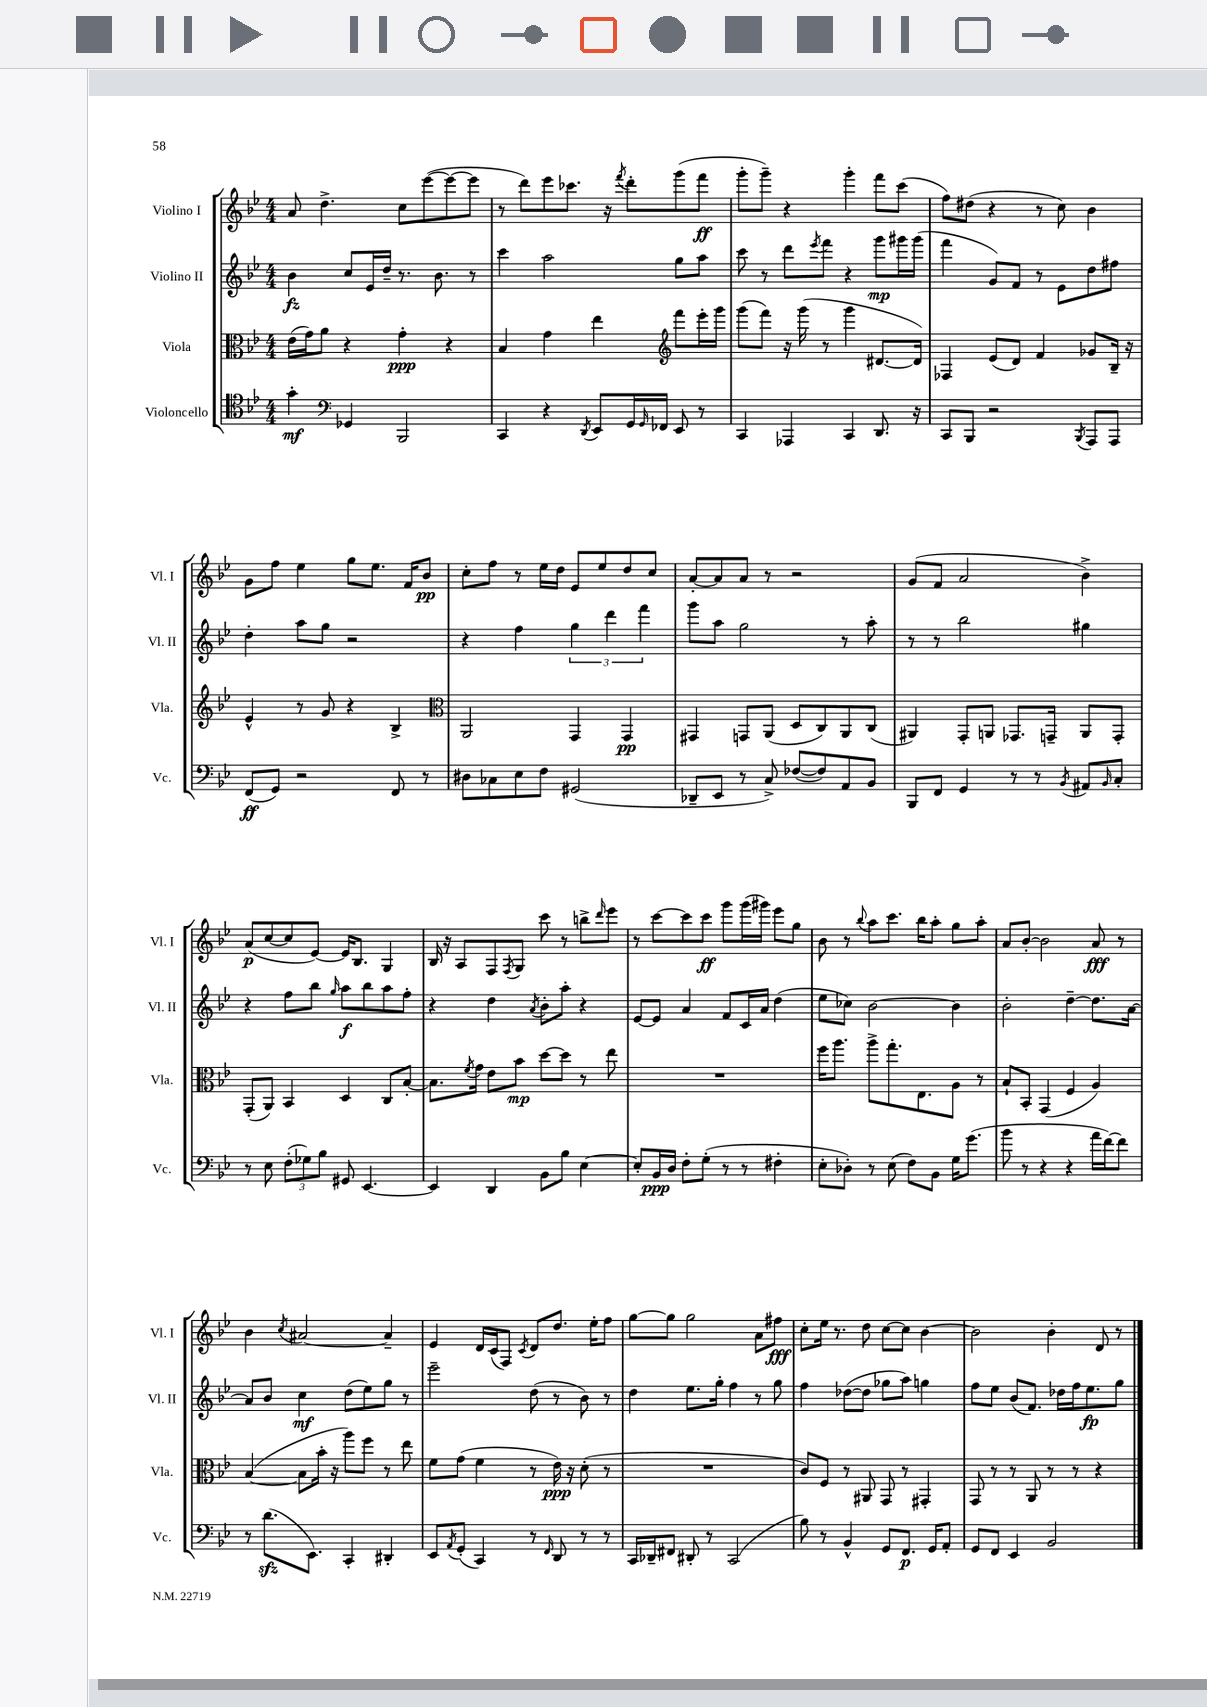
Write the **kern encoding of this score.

**kern	**dynam	**kern	**dynam	**kern	**dynam	**kern	**dynam
*part4	*part4	*part3	*part3	*part2	*part2	*part1	*part1
*staff4	*staff4	*staff3	*staff3	*staff2	*staff2	*staff1	*staff1
*I"Violoncello	*	*I"Viola	*	*I"Violino II	*	*I"Violino I	*
*I'Vc.	*	*I'Vla.	*	*I'Vl. II	*	*I'Vl. I	*
*clefC4	*	*clefC3	*	*clefG2	*	*clefG2	*
*k[b-e-]	*	*k[b-e-]	*	*k[b-e-]	*	*k[b-e-]	*
*M4/4	*	*M4/4	*	*M4/4	*	*M4/4	*
=97	=97	=97	=97	=97	=97	=97	=97
4g'\	mf	(16e-\LL	.	4b-\	fz	8a/	.
.	.	16g\J)	.	.	.	.	.
.	.	8a\J	.	.	.	4.dd^\	.
*clefF4	*	*	*	*	*	*	*
4GG-X/	.	4r	.	8cc/L	.	.	.
.	.	.	.	16e-/L	.	.	.
.	.	.	.	16dd~/JJ	.	.	.
2BBB-/	.	4g'\	ppp	8.r	.	8cc\L	.
.	.	.	.	.	.	([8eee-\	.
.	.	.	.	8.b-\	.	.	.
.	.	4r	.	.	.	8eee-\_	.
.	.	.	.	8r	.	8eee-\J]	.
=98	=98	=98	=98	=98	=98	=98	=98
4CC/	.	4B-/	.	4ccc\	.	8r	.
.	.	.	.	.	.	8ddd\L)	.
4r	.	4g\	.	2aa\	.	8eee-\	.
.	.	.	.	.	.	8.ccc-X\J	.
8qDD/	.	.	.	.	.	.	.
8EE-/L	.	4ee-\	.	.	.	.	.
.	.	.	.	.	.	16r	.
.	.	.	.	.	.	8qfff/	.
16GG/L	.	.	.	.	.	8ddd'\L	.
16qqGG/	.	.	.	.	.	.	.
16FF-X/JJ	.	.	.	.	.	.	.
*	*	*clefG2	*	*	*	*	*
8EE-/	.	8fff\L	.	8gg\L	.	(8ggg\	.
8r	.	16eee-'\L	.	8aa\J	.	8fff\J	ff
.	.	16ggg\JJ	.	.	.	.	.
=99	=99	=99	=99	=99	=99	=99	=99
4CC/	.	(8ggg\L	.	8ccc\	.	8ggg'\L	.
.	.	8fff\J)	.	8r	.	8ggg~\J)	.
4AAA-X/	.	16r	.	8ddd\L	.	4r	.
.	.	(16ggg\	.	.	.	.	.
.	.	.	.	8qeee-/	.	.	.
.	.	8r	.	8fff\J	.	.	.
4CC/	.	4ggg\	.	4r	.	4ggg'\	.
8.DD/	.	[8.d#X/L	.	8ggg\L	mp	8fff\L	.
.	.	.	.	16ggg#X\L	.	(8ccc\J	.
16r	.	16d#/Jk])	.	(16ggg#\JJ	.	.	.
=100	=100	=100	=100	=100	=100	=100	=100
8CC/L	.	4F-X/	.	4fff\	.	8ff\L)	.
8BBB-/J	.	.	.	.	.	(8dd#X\J	.
2r	.	(8e-/L	.	8g/L)	.	4r	.
.	.	8d/J)	.	8f/J	.	.	.
.	.	4f/	.	8r	.	8r	.
.	.	.	.	8e-\L	.	8cc\)	.
8qBBB-/	.	.	.	.	.	.	.
8AAA/L	.	8g-X/L	.	8dd\	.	4b-\	.
8AAA/J	.	16B-~/Jk	.	8ff#X\J	.	.	.
.	.	16r	.	.	.	.	.
!!LO:LB:g=z
=101	=101	=101	=101	=101	=101	=101	=101
(8FF/L	ff	4e-^^/	.	4dd'\	.	8g\L	.
8GG/J)	.	.	.	.	.	8ff\J	.
2r	.	8r	.	8aa\L	.	4ee-\	.
.	.	8g/	.	8gg\J	.	.	.
.	.	4r	.	2r	.	8gg\L	.
.	.	.	.	.	.	8.ee-\J	.
8FF/	.	4B-^/	.	.	.	.	.
.	.	.	.	.	.	16f/KL	.
8r	.	.	.	.	.	8b-/J	pp
=102	=102	=102	=102	=102	=102	=102	=102
*	*	*clefC3	*	*	*	*	*
8D#X\L	.	2AA/	.	4r	.	8cc'\L	.
8C-X\	.	.	.	.	.	8ff\J	.
8E-\	.	.	.	4ff\	.	8r	.
8F\J	.	.	.	.	.	16ee-\LL	.
.	.	.	.	.	.	16dd\JJ	.
(2GG#X/	.	4GG/	.	6gg\	.	8e-/L	.
.	.	.	.	.	.	8ee-/	.
.	.	.	.	6ddd\	.	.	.
.	.	4GG/	pp	.	.	8dd/	.
.	.	.	.	6fff\	.	.	.
.	.	.	.	.	.	8cc/J	.
=103	=103	=103	=103	=103	=103	=103	=103
8DD-X~/L	.	4GG#X/	.	8ggg\L	.	[8a'/L	.
8EE-/J	.	.	.	8aa\J	.	8a/]	.
8r	.	8GGn/L	.	2gg\	.	8a/J	.
8C^/)	.	(8AA/J	.	.	.	8r	.
([8F-X/L	.	8D/L	.	.	.	2r	.
8F-/])	.	8C/)	.	.	.	.	.
8AA/	.	8AA/	.	8r	.	.	.
8BB-/J	.	(8C/J	.	8aa'\	.	.	.
=104	=104	=104	=104	=104	=104	=104	=104
8BBB-/L	.	4AA#X/)	.	8r	.	(8g/L	.
8FF/J	.	.	.	8r	.	8f/J	.
4GG/	.	8GG'/L	.	2bb-\	.	2a/	.
.	.	8AAn/J	.	.	.	.	.
8r	.	8.GG-X/L	.	.	.	.	.
8r	.	.	.	.	.	.	.
.	.	16GGn~/Jk	.	.	.	.	.
8qBB-/	.	.	.	.	.	.	.
8AA#X/L	.	8AA/L	.	4gg#X\	.	4b-^\)	.
16qqBB-/	.	.	.	.	.	.	.
8C'/J	.	8GG'/J	.	.	.	.	.
!!LO:LB:g=z
=105	=105	=105	=105	=105	=105	=105	=105
8r	.	(8GG'/L	.	4r	.	(8a/L	p
8E-\	.	8AA/J)	.	.	.	[8cc/	.
(12F'\L	.	4BB-/	.	8ff\L	.	8cc/]	.
12G-X\)	.	.	.	.	.	.	.
.	.	.	.	8bb-\J	.	[8e-/J)	.
12B-\J	.	.	.	.	.	.	.
.	.	.	.	16qqgg/	.	.	.
8GG#X/	.	4D/	.	8aa\L	f	16e-/KL]	.
.	.	.	.	.	.	8.B-/J	.
[4.EE-/	.	.	.	8bb-\	.	.	.
.	.	8C/L	.	8aa\	.	4G/	.
.	.	[8B-'/J	.	8ff'\J	.	.	.
=106	=106	=106	=106	=106	=106	=106	=106
4EE-/]	.	8.B-\L]	.	4r	.	16B-/	.
.	.	.	.	.	.	16r	.
.	.	.	.	.	.	8A/L	.
.	.	8qf/	.	.	.	.	.
.	.	16g\Jk	.	.	.	.	.
4DD/	.	8e-\L	.	4dd\	.	8F/	.
.	.	.	.	.	.	8qF/	.
.	.	8b-\J	mp	.	.	8G/J	.
.	.	.	.	8qa/	.	.	.
8BB-\L	.	[8dd\L	.	8b-'\L	.	8ccc\	.
8B-\J	.	8dd\J]	.	8aa'\J	.	8r	.
[4E-\	.	8r	.	4r	.	8bbn^\L	.
.	.	.	.	.	.	16qqddd/	.
.	.	8ee-\	.	.	.	8eee-\J	.
=107	=107	=107	=107	=107	=107	=107	=107
8E-'/L]	.	1r	.	[8e-/L	.	8r	.
16BB-/L	ppp	.	.	8e-/J]	.	[8ccc\L	.
16D/JJ	.	.	.	.	.	.	.
8F'\L	.	.	.	4a/	.	8ccc\]	.
(8G'\J	.	.	.	.	.	8ccc\J	ff
8r	.	.	.	8f/L	.	8ggg\L	.
8r	.	.	.	16c/L	.	(16ggg\L	.
.	.	.	.	16a/JJ	.	16ggg#X\JJ)	.
4F#X'\	.	.	.	(4dd\	.	8eee-\L	.
.	.	.	.	.	.	8gg\J	.
=108	=108	=108	=108	=108	=108	=108	=108
8E-'\L	.	16ff\KL	.	8ee-\L	.	8b-\	.
.	.	8.aa\J	.	.	.	.	.
8D-X'\J)	.	.	.	8cc-X\J)	.	8r	.
.	.	.	.	.	.	8qqbb-/	.
8r	.	8aa^\L	.	[2b-\	.	8aa\L	.
(8E-\	.	8.gg'\	.	.	.	8.ccc\J	.
8F\L)	.	.	.	.	.	.	.
.	.	8.E-\	.	.	.	16bb-\KL	.
8BB-\J	.	.	.	.	.	8aa'\J	.
16G\KL	.	8A\J	.	4b-\]	.	8gg\L	.
(8.g\J	.	.	.	.	.	.	.
.	.	8r	.	.	.	8aa'\J	.
=109	=109	=109	=109	=109	=109	=109	=109
8b-\	.	8B-`/L	.	2b-'\	.	8a/L	.
8r	.	8BB-'/J	.	.	.	[8b-'/J	.
4r	.	(4GG/	.	.	.	2b-\]	.
4r	.	4F/	.	[4dd~\	.	.	.
16a\LL	.	4A/)	.	8.dd\L]	.	8a/	fff
[16f\J)	.	.	.	.	.	.	.
8f\J]	.	.	.	.	.	8r	.
.	.	.	.	[16a\Jk	.	.	.
!!LO:LB:g=z
=110	=110	=110	=110	=110	=110	=110	=110
8r	.	([4B-/	.	8a/L]	.	4b-\	.
(8.dzz\L	.	.	.	8b-/J	.	.	.
.	.	.	.	.	.	8qcc/	.
.	.	8B-\L]	.	4cc\	mf	[2a#X/	.
8.EE-\J)	.	.	.	.	.	.	.
.	.	16b-'\Jk	.	.	.	.	.
.	.	16r	.	.	.	.	.
4CC'/	.	8aa\L)	.	(8dd\L	.	.	.
.	.	8ff\J	.	8ee-\)	.	.	.
4DD#X'/	.	8r	.	8gg\J	.	4a#~/]	.
.	.	8ee-\	.	8r	.	.	.
=111	=111	=111	=111	=111	=111	=111	=111
8EE-/L	.	8f\L	.	2eee-~\	.	4e-/	.
8qAA/	.	.	.	.	.	.	.
(8GG'/J	.	(8g\J	.	.	.	.	.
4CC/)	.	4f\	.	.	.	16d/LL	.
.	.	.	.	.	.	(16c/J	.
.	.	.	.	.	.	8F/J)	.
.	.	.	.	.	.	8qc/	.
8r	.	8r	.	(8dd\	.	8d/L	.
16qqFF/	.	.	.	.	.	.	.
8DD/	.	16e-\)	ppp	8r	.	8.dd/J	.
.	.	16r	.	.	.	.	.
8r	.	(8d'\	.	8b-\)	.	.	.
.	.	.	.	.	.	16ee-'\KL	.
8r	.	8r	.	8r	.	8ff\J	.
=112	=112	=112	=112	=112	=112	=112	=112
16CC/LL	.	1r	.	4dd\	.	[8gg\L	.
16DD-X~/J	.	.	.	.	.	.	.
8FF#X/J	.	.	.	.	.	8gg\J]	.
8DD#X'/	.	.	.	8.ee-\L	.	2gg\	.
8r	.	.	.	.	.	.	.
.	.	.	.	16gg'\Jk	.	.	.
(2CC/	.	.	.	4ff\	.	.	.
.	.	.	.	8r	.	8a\L	.
.	.	.	.	8gg\	.	8ff#X\J	fff
=113	=113	=113	=113	=113	=113	=113	=113
8B-\)	.	8c/L)	.	4ff\	.	8cc'\L	.
8r	.	8F/J	.	.	.	16ee-\Jk	.
.	.	.	.	.	.	8.r	.
4BB-^^/	.	8r	.	([8dd-X\L	.	.	.
.	.	8AA#X/	.	8dd-\J]	.	8dd\	.
8GG/L	.	8GG/	.	8gg-X\L	.	[8cc\L	.
8.FF/J	p	8r	.	8aa\J)	.	8cc\J]	.
.	.	4GG#X'/	.	4ggn\	.	[4b-\	.
16GG/KL	.	.	.	.	.	.	.
8AA'/J	.	.	.	.	.	.	.
=114	=114	=114	=114	=114	=114	=114	=114
8GG/L	.	8GG/	.	8ff\L	.	2b-\]	.
8FF/J	.	8r	.	8ee-\J	.	.	.
4EE-/	.	8r	.	(8b-/L	.	.	.
.	.	8AA/	.	8.f/J)	.	.	.
2BB-/	.	8r	.	.	.	4b-'\	.
.	.	.	.	16dd-X\LL	.	.	.
.	.	8r	.	16ff\J	.	.	.
.	.	.	.	8.ee-\	fp	.	.
.	.	4r	.	.	.	8d/	.
.	.	.	.	8gg\J	.	8r	.
==	==	==	==	==	==	==	==
*-	*-	*-	*-	*-	*-	*-	*-
